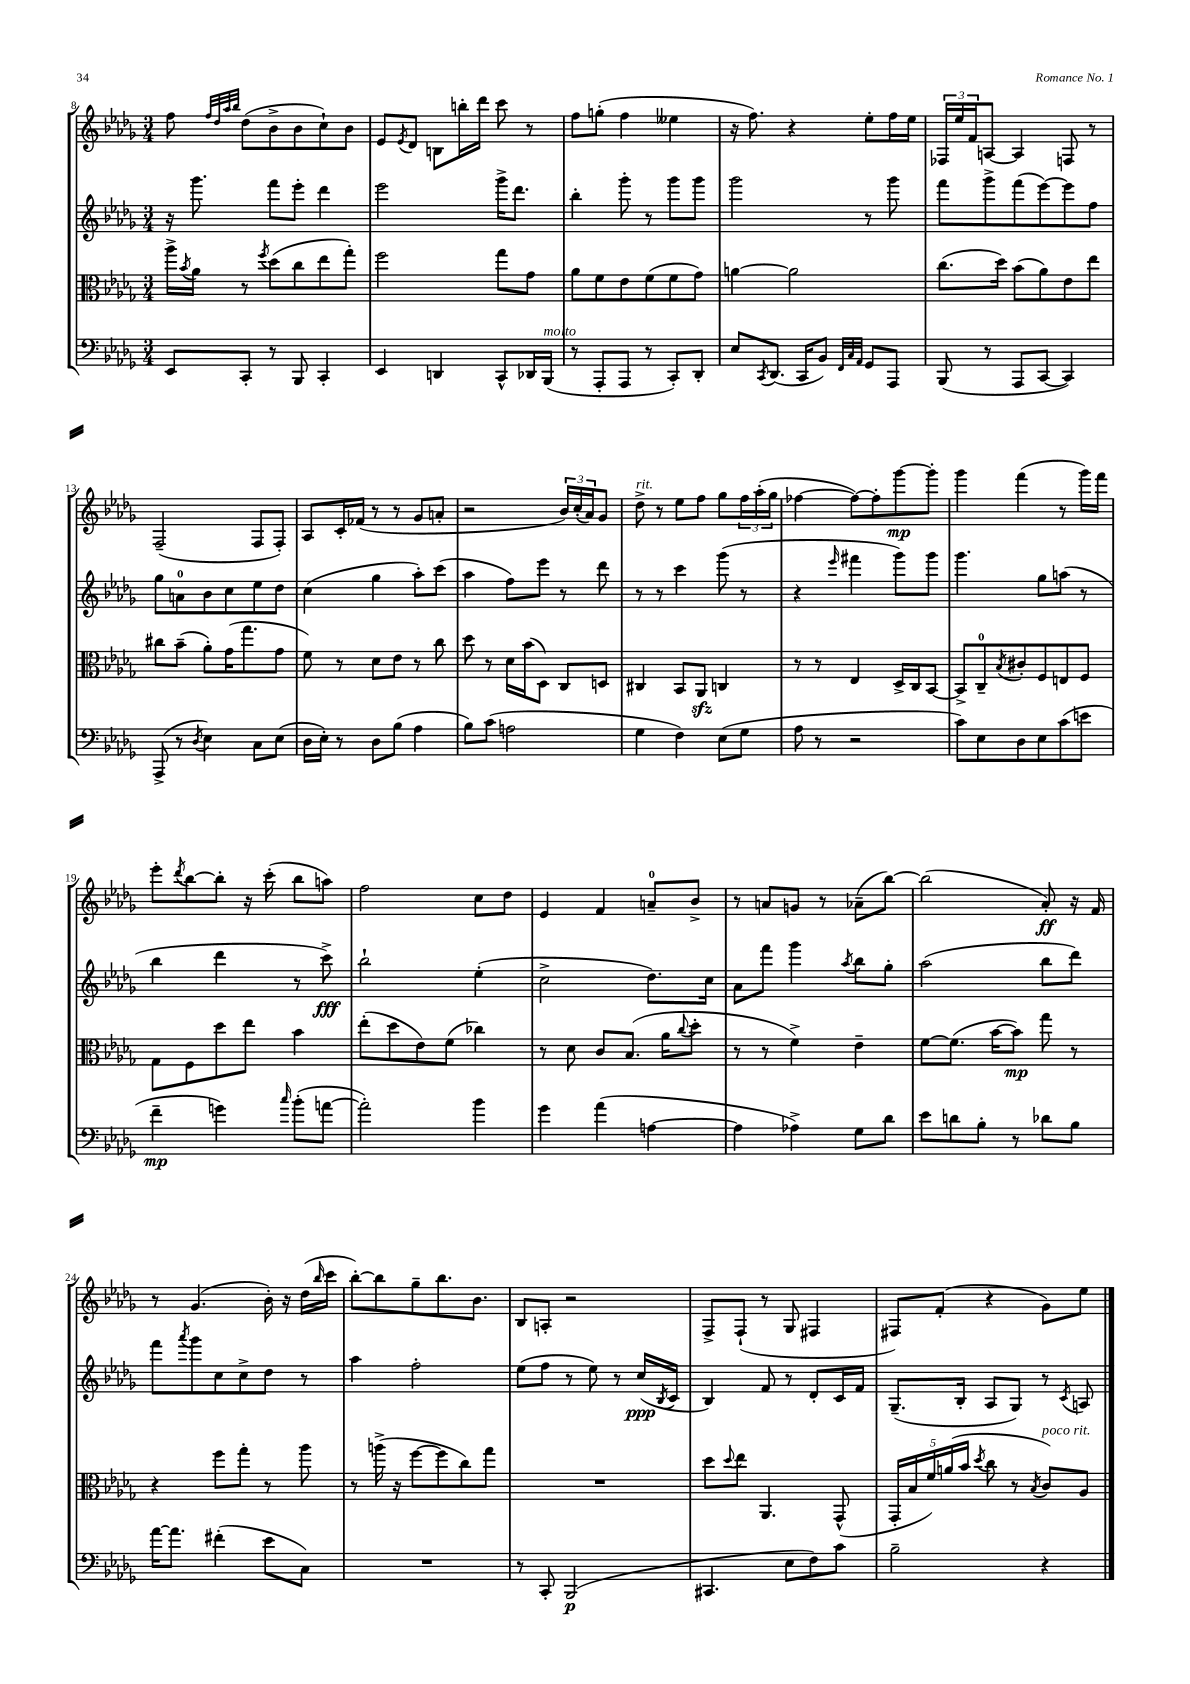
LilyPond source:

<<
\new StaffGroup <<
\new Staff = "s0" {
    \clef treble \key des \major \numericTimeSignature \time 3/4
    f''8 \grace { f''32 des''32 aes''32 bes''32 } des''8( bes'8-> bes'8 c''8-!) bes'8 |
    ees'8 \acciaccatura { ees'8 } des'8 b8 b''16-. des'''16 c'''8 r8 |
    f''8 g''8-.( f''4 eeses''4 |
    r16 f''8.) r4 ees''8-. f''16 ees''16 |
    \tuplet 3/2 { fes16 ees''16 f'16 } a8~ a4 f8 r8 |
    f2--( f8 f8-.) |
    aes8 c'16-. fes'16( r8 r8 ges'8 a'8-. |
    r2 \tuplet 3/2 { bes'16) c''16-.( aes'16) } ges'8 |
    des''8->^\markup { \italic "rit." } r8 ees''8 f''8 ges''8 \tuplet 3/2 { f''16 aes''16-.( ges''16 } |
    fes''4~ fes''8~) fes''8-. ges'''8~\mp ges'''8-. |
    ges'''4 f'''4( r8 ges'''16) f'''16 |
    ees'''8-. \acciaccatura { des'''8 } bes''8~ bes''8-. r16 c'''16-.( bes''8 a''8) |
    f''2 c''8 des''8 |
    ees'4 f'4 a'8-0-- bes'8-> |
    r8 a'8 g'8 r8 aes'8--( bes''8~) |
    bes''2( aes'8-.\ff) r16 f'16 |
    r8 ges'4.( bes'16-.) r16 des''16( \grace { bes''16 } c'''16 |
    bes''8~-.) bes''8 ges''8-- bes''8. bes'8. |
    bes8 a8-. r2 |
    f8-> f8-!( r8 ges8 fis4 |
    fis8) f'8-.( r4 ges'8) ees''8 \bar "|." |
}
\new Staff = "s1" {
    \clef treble \key des \major \numericTimeSignature \time 3/4
    r16 ges'''8. f'''8 ees'''8-. des'''4 |
    ees'''2 ges'''16-> des'''8. |
    bes''4-. ges'''8-. r8 ges'''8 ges'''8 |
    ges'''2 r8 ges'''8 |
    f'''8 ges'''8-> f'''8( ees'''8~) ees'''8 f''8 |
    ges''8 a'8-0 bes'8 c''8 ees''8 des''8 |
    c''4( ges''4 aes''8-.) c'''8( |
    aes''4 f''8) ees'''8 r8 des'''8 |
    r8 r8 c'''4 ges'''8( r8 |
    r4 \grace { ees'''16 } fis'''4 ges'''8) ges'''8 |
    ges'''4. ges''8 a''8( r8 |
    bes''4 des'''4 r8 c'''8->\fff) |
    bes''2-! ees''4-.( |
    c''2-> des''8.) c''16 |
    aes'8 f'''8 ges'''4 \acciaccatura { aes''8 } bes''8 ges''8-. |
    aes''2( bes''8 des'''8) |
    f'''8 \acciaccatura { aes'''8 } ges'''8 c''8 c''8-> des''8 r8 |
    aes''4 f''2-. |
    ees''8( f''8 r8 ees''8) r8 c''16\ppp( \acciaccatura { bes8 } c'16 |
    bes4) f'8 r8 des'8-. c'16 f'16 |
    ges8.--( bes16-. aes8 ges8) r8 \acciaccatura { c'8 } a8 \bar "|." |
}
\new Staff = "s2" {
    \clef alto \key des \major \numericTimeSignature \time 3/4
    aes''16-> \acciaccatura { bes'8 } aes'16 r8 \acciaccatura { f''8 } des''8( c''8 ees''8 ges''8-.) |
    f''2 ges''8 ges'8 |
    aes'8 f'8 ees'8 f'8( f'8 ges'8) |
    a'4~ a'2 |
    c''8.( des''16) bes'8( aes'8) ees'8 ees''8 |
    cis''8 bes'8--( aes'8-.) ges'16( ges''8. ges'8 |
    f'8) r8 des'8 ees'8 r8 c''8 |
    des''8 r8 des'16 bes'16( des8) c8 d8 |
    cis4 bes,8 aes,8\sfz c4 |
    r8 r8 ees4 des16-> c16 bes,8~ |
    bes,8-> c8-0-- \acciaccatura { bes8 } cis'8-. f8 e8 f8 |
    ges8 f8 des''8 ees''8 bes'4 |
    ees''8-.( des''8 ees'8) f'8( ces''4) |
    r8 des'8 c'8 bes8.( aes'16 \appoggiatura { c''8 } des''8-. |
    r8 r8 f'4->) ees'4-- |
    f'8~ f'8.( bes'16~ bes'8\mp) ges''8 r8 |
    r4 f''8 ges''8-. r8 aes''8 |
    r8 a''16->( r16 f''8~ f''8 c''8) ges''8 |
    R2. |
    des''8 \appoggiatura { des''8 } ees''8 aes,4. ges,8-^( |
    \tuplet 5/4 { ges,16-. bes16 f'16) a'16( bes'16 } \acciaccatura { des''8 } c''8 r8 \acciaccatura { bes8 } c'8^\markup { \italic "poco rit." }) aes8 \bar "|." |
}
\new Staff = "s3" {
    \clef bass \key des \major \numericTimeSignature \time 3/4
    ees,8 c,8-. r8 bes,,8 c,4-. |
    ees,4 d,4 c,8-^ des,16 bes,,16^\markup { \italic "molto" }( |
    r8 aes,,8-. aes,,8 r8 c,8-.) des,8-. |
    ees8 \acciaccatura { c,8 } des,8.( c,16 bes,8) \grace { f,32 c32 aes,32 } ges,8 aes,,8 |
    bes,,8( r8 aes,,8 c,8~ c,4) |
    aes,,8->( r8 \acciaccatura { des8 } ees4) c8 ees8( |
    des16 ees16-.) r8 des8 bes8( aes4 |
    bes8) c'8( a2 |
    ges4 f4) ees8( ges8 |
    aes8 r8 r2 |
    c'8) ees8 des8 ees8 c'8( e'8 |
    f'4--\mp g'4) \grace { c''16 } bes'8-.( a'8~ |
    a'2-.) bes'4 |
    ges'4 aes'4( a4~ |
    a4 aes4->) ges8 des'8 |
    ees'8 d'8 bes8-. r8 des'8 bes8 |
    aes'16~ aes'8. fis'4-.( ees'8 c8) |
    R2. |
    r8 c,8-. bes,,2\p( |
    cis,4. ees8 f8) c'8 |
    bes2-- r4 \bar "|." |
}
>>
>>
\layout { \context { \Score currentBarNumber = #8 } }
